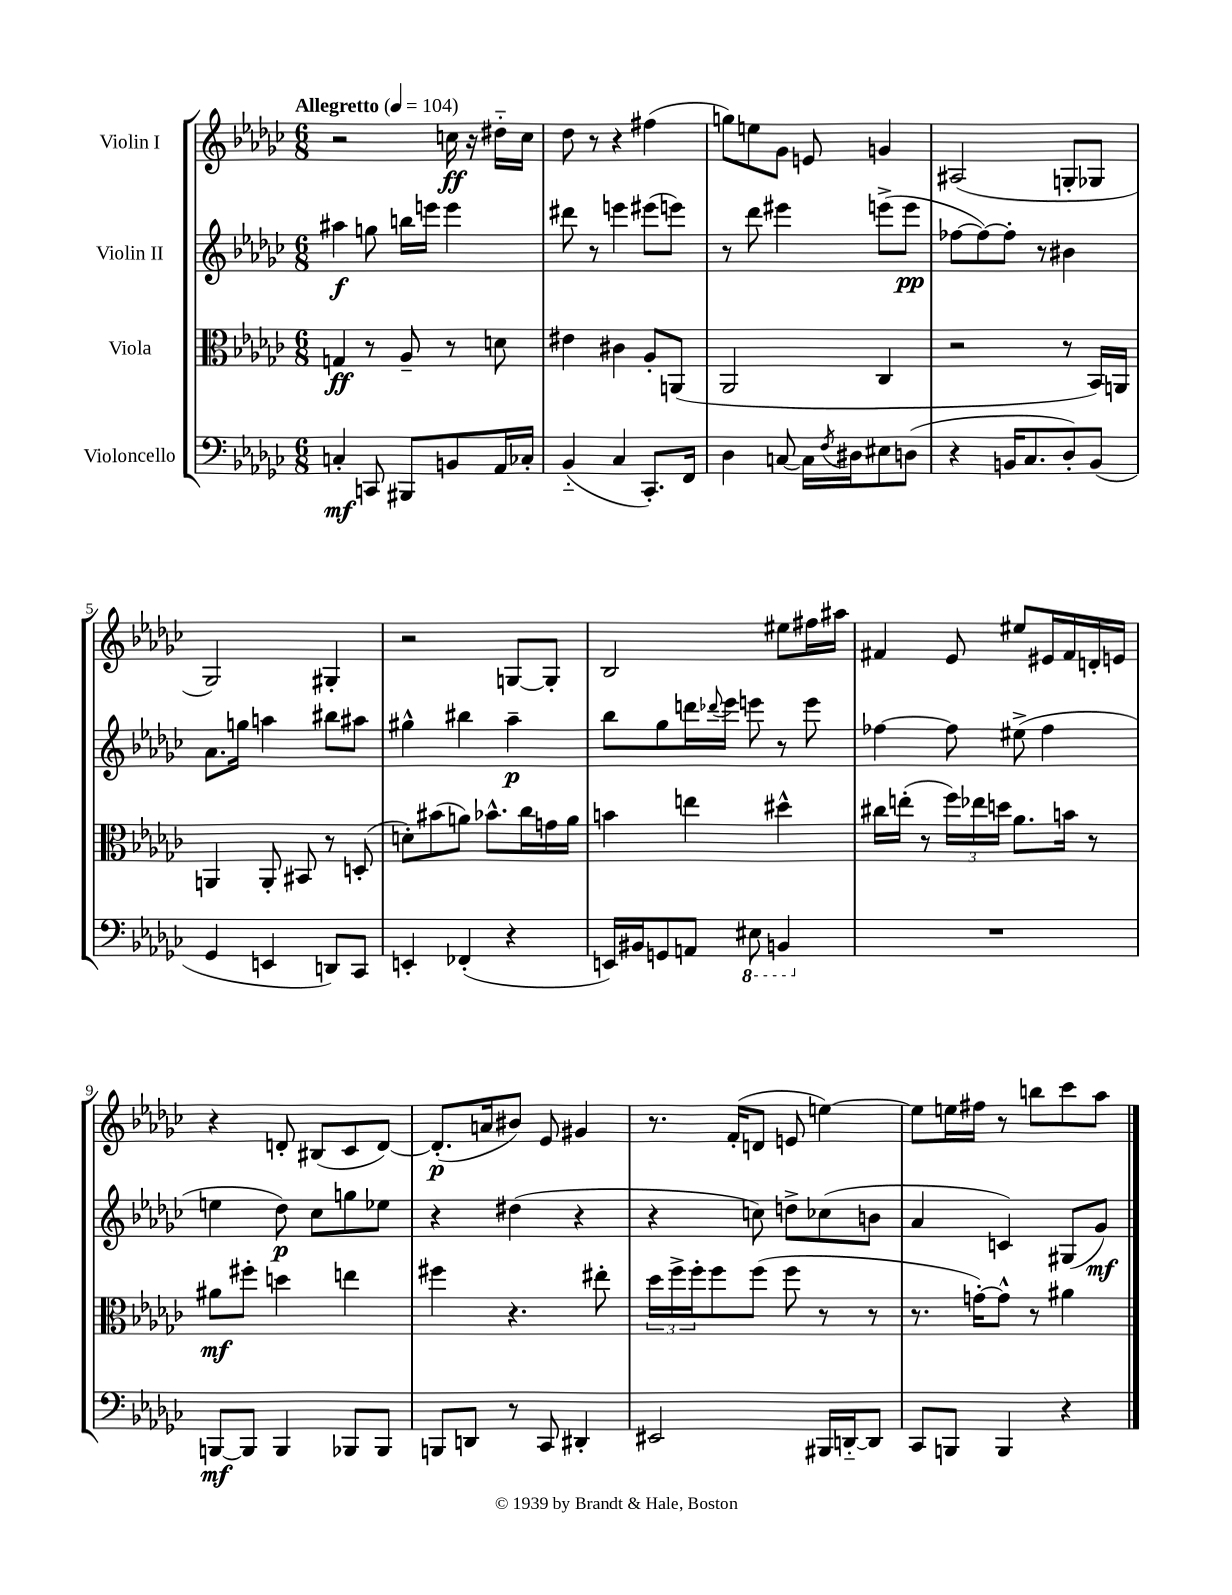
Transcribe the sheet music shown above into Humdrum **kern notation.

**kern	**dynam	**kern	**dynam	**kern	**dynam	**kern	**dynam
*part4	*part4	*part3	*part3	*part2	*part2	*part1	*part1
*staff4	*staff4	*staff3	*staff3	*staff2	*staff2	*staff1	*staff1
*I"Violoncello	*	*I"Viola	*	*I"Violin II	*	*I"Violin I	*
*clefF4	*	*clefC3	*	*clefG2	*	*clefG2	*
*k[b-e-a-d-g-c-]	*	*k[b-e-a-d-g-c-]	*	*k[b-e-a-d-g-c-]	*	*k[b-e-a-d-g-c-]	*
*M6/8	*	*M6/8	*	*M6/8	*	*M6/8	*
*MM104	*	*MM104	*	*MM104	*	*MM104	*
=1	=1	=1	=1	=1	=1	=1	=1
!	!	!	!	!	!	!LO:TX:a:B:t=Allegretto	!
4Cn'/	mf	4Gn/	ff	4aa#X\	f	2r	.
8CCn/	.	8r	.	8ggn\	.	.	.
8BBB#X/L	.	8A-~/	.	16bbn\LL	.	.	.
.	.	.	.	16eeen\JJ	.	.	.
8BBn/	.	8r	.	4eee\	.	16ccn\	ff
.	.	.	.	.	.	16r	.
16AA-/L	.	8dn\	.	.	.	16dd#X\LL	.
16C-X'/JJ	.	.	.	.	.	16cc\JJ	.
=2	=2	=2	=2	=2	=2	=2	=2
(4BB-/	.	4e#X\	.	8ddd#X\	.	8dd-\	.
.	.	.	.	8r	.	8r	.
4C-/	.	4c#X\	.	4eeen\	.	4r	.
8.CC-'/L)	.	8A-'/L	.	(8eee#X\L	.	(4ff#X\	.
.	.	(8AAn/J	.	8eeen\J)	.	.	.
16FF/Jk	.	.	.	.	.	.	.
=3	=3	=3	=3	=3	=3	=3	=3
4D-\	.	2AA-/	.	8r	.	8ggn\L)	.
.	.	.	.	8ddd-\	.	8een\	.
[8Cn/	.	.	.	4eee#X\	.	8g-\J	.
16C\LL]	.	.	.	.	.	8en/	.
8qF/	.	.	.	.	.	.	.
16D#X\J	.	.	.	.	.	.	.
8E#X\	.	4C-/	.	(8eeen^\L	.	4gn/	.
(8Dn\J	.	.	.	8eee\J	pp	.	.
=4	=4	=4	=4	=4	=4	=4	=4
4r	.	2r	.	[8ff-X\L	.	(2A#X/	.
.	.	.	.	8ff-\_)	.	.	.
16BBn/KL	.	.	.	8ff-'\J]	.	.	.
8.C-/	.	.	.	.	.	.	.
.	.	.	.	8r	.	.	.
8D-'/)	.	8r	.	4b#X\	.	8Gn'/L	.
(8BB/J	.	16BB-/LL)	.	.	.	8G-X/J	.
.	.	16AAn/JJ	.	.	.	.	.
!!LO:LB:g=z
=5	=5	=5	=5	=5	=5	=5	=5
4GG-/	.	4AAn/	.	8.a-\L	.	2G-/)	.
.	.	.	.	16ggn\Jk	.	.	.
4EEn/	.	8AA'/	.	4aan\	.	.	.
.	.	8BB#X/	.	.	.	.	.
8DDn/L)	.	8r	.	8bb#X\L	.	4G#X'/	.
8CC-/J	.	(8Dn'/	.	8aa#X\J	.	.	.
=6	=6	=6	=6	=6	=6	=6	=6
4EEn'/	.	8dn'\L)	.	4gg#X^^\	.	2r	.
.	.	(8b#X\	.	.	.	.	.
(4FF-X'/	.	8an\J)	.	4bb#X\	.	.	.
.	.	8.b-X^^\L	.	.	.	.	.
4r	.	.	.	4aa-~\	p	[8Gn/L	.
.	.	16cc-\L	.	.	.	.	.
.	.	16gn\	.	.	.	8G'/J]	.
.	.	16a\JJ	.	.	.	.	.
=7	=7	=7	=7	=7	=7	=7	=7
16EEn/LL)	.	4bn\	.	8bb-\L	.	2B-/	.
16BB#X/J	.	.	.	.	.	.	.
8GGn/	.	.	.	8gg-\	.	.	.
8AAn/J	.	4een\	.	16dddn\L	.	.	.
.	.	.	.	8qqddd-X/	.	.	.
.	.	.	.	16eee-\JJ	.	.	.
*8ba	*	*	*	*	*	*	*
8EE#X\	.	.	.	8eeen\	.	.	.
4BBBn/	.	4dd#X^^\	.	8r	.	8ee#X\L	.
.	.	.	.	8eee\	.	16ff#X\L	.
.	.	.	.	.	.	16aa#X\JJ	.
=8	=8	=8	=8	=8	=8	=8	=8
*X8ba	*	*	*	*	*	*	*
2.r	.	16cc#X\LL	.	[4ff-X\	.	4f#X/	.
.	.	(16een'\JJ	.	.	.	.	.
.	.	8r	.	.	.	.	.
.	.	24ff\LL)	.	8ff-\]	.	8e-/	.
.	.	24ee-X\	.	.	.	.	.
.	.	24ddn\JJ	.	.	.	.	.
.	.	8.a-\L	.	(8ee#X^\	.	8ee#X/L	.
.	.	.	.	4ff-\	.	16e#X/L	.
.	.	16bn\Jk	.	.	.	16f#/	.
.	.	8r	.	.	.	16dn'/	.
.	.	.	.	.	.	16en/JJ	.
!!LO:LB:g=z
=9	=9	=9	=9	=9	=9	=9	=9
[8BBBn/L	mf	8a#X\L	mf	4een\	.	4r	.
8BBB/J]	.	8ff#X'\J	.	.	.	.	.
4BBB/	.	4ddn\	.	8dd-\)	p	8dn'/	.
.	.	.	.	8cc-\L	.	(8B#X/L	.
8BBB-X/L	.	4een\	.	8ggn\	.	8c-/	.
8BBB-/J	.	.	.	8ee-X\J	.	[8d/J)	.
=10	=10	=10	=10	=10	=10	=10	=10
8BBBn/L	.	4ff#X\	.	4r	.	(8.d'/L]	p
8DDn/J	.	.	.	.	.	.	.
.	.	.	.	.	.	16an/k	.
8r	.	4.r	.	(4dd#X\	.	8b#X/J)	.
8CC-/	.	.	.	.	.	8e-/	.
4DD#X'/	.	.	.	4r	.	4g#X/	.
.	.	8ee#X'\	.	.	.	.	.
=11	=11	=11	=11	=11	=11	=11	=11
2EE#X/	.	24dd-\LL	.	4r	.	8.r	.
.	.	24ff^\	.	.	.	.	.
.	.	24ff'\J	.	.	.	.	.
.	.	8ff\	.	.	.	.	.
.	.	.	.	.	.	(16f'/KL	.
.	.	(8ff\J	.	8ccn\)	.	8dn/J	.
.	.	8ff\	.	8ddn^\L	.	8en/	.
16BBB#X/LL	.	8r	.	(8cc-X\	.	[4een\)	.
[16DDn/J	.	.	.	.	.	.	.
8DD/J]	.	8r	.	8bn\J	.	.	.
=12	=12	=12	=12	=12	=12	=12	=12
8CC-/L	.	8.r	.	4a-/	.	8ee\L]	.
8BBBn/J	.	.	.	.	.	16een\L	.
.	.	[16gn'\KL)	.	.	.	16ff#X\JJ	.
4BBB/	.	8g^^\J]	.	4cn/)	.	8r	.
.	.	8r	.	.	.	8bbn\L	.
4r	.	4a#X\	.	(8G#X/L	.	8ccc-\	.
.	.	.	.	8g-/J)	mf	8aa-\J	.
==	==	==	==	==	==	==	==
*-	*-	*-	*-	*-	*-	*-	*-
